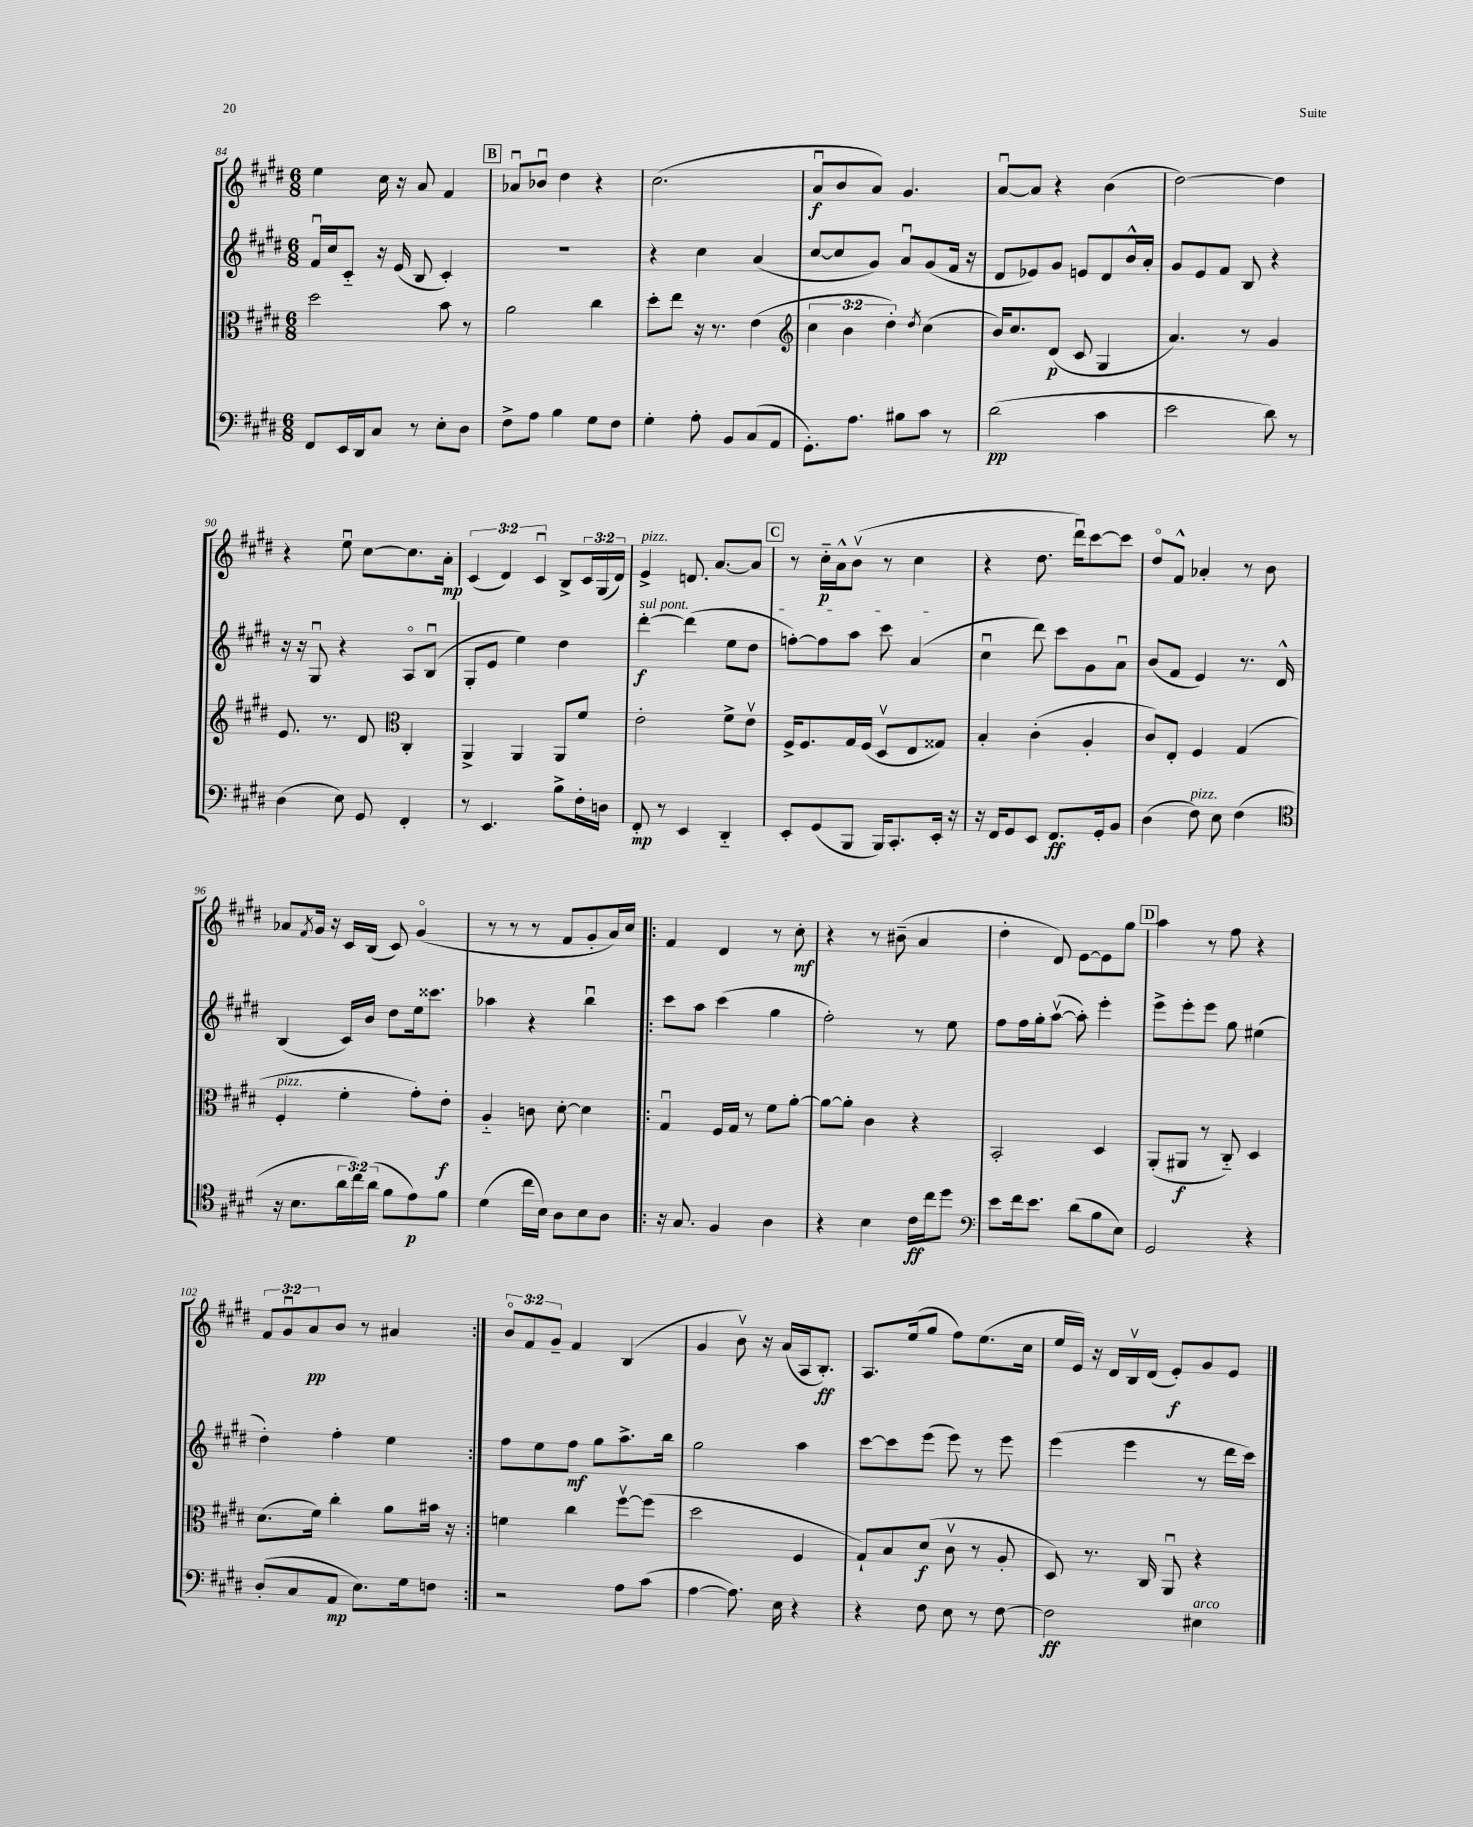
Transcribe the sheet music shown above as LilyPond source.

<<
\new StaffGroup <<
\new Staff = "s0" {
    \clef treble \key e \major \numericTimeSignature \time 6/8 \override Staff.TupletNumber.text = #tuplet-number::calc-fraction-text
    e''4 cis''16 r16 a'8 fis'4 |
    \mark \markup { \box "B" } aes'8\downbow bes'8\downbow dis''4 r4 |
    cis''2.( |
    a'8\downbow\f b'8 a'8) gis'4. |
    a'8~\downbow a'8 r4 b'4( |
    dis''2~) dis''4 |
    r4 e''8\downbow cis''8~ cis''8. a'16-.\mp |
    \tuplet 3/2 { cis'4( dis'4) cis'4\downbow } b8-> \tuplet 3/2 { cis'16 gis16( dis'16) } |
    e'4->^\markup { \italic "pizz." } d'8. a'8.~ a'8 |
    \mark \markup { \box "C" } r8 cis''16-_\p a'16-^ b'8\upbow( r8 cis''4 |
    r4 dis''8. dis'''16\downbow) cis'''8~ cis'''8 |
    dis''8\flageolet fis'8-^ aes'4-. r8 b'8 |
    aes'8 \acciaccatura { fis'8 } gis'16 r16 cis'16 b16( cis'8) gis'4\flageolet( |
    r8 r8 r8 fis'8 gis'8-. a'16) cis''16 |
    \repeat volta 2 { fis'4 dis'4 r8 cis''8-.\mf |
    r4 r8 bis'8--( a'4 |
    dis''4-. dis'8) e'8~ e'8 gis''8 |
    \mark \markup { \box "D" } a''4 r8 fis''8 r4 |
    \tuplet 3/2 { fis'8 gis'8\downbow a'8\pp } b'8 r8 ais'4 | }
    \tuplet 3/2 { b'8\flageolet fis'8 gis'8-- } fis'4 b4( |
    gis'4 b'8\upbow) r16 a'16( a16 b8.-.\ff) |
    a8. e''16( gis''8 fis''8) e''8.( cis''16 |
    e''16 e'16) r16 dis'16 b16\upbow dis'16( e'8-.\f) gis'8 e'8 \bar "|." |
}
\new Staff = "s1" {
    \clef treble \key e \major \numericTimeSignature \time 6/8
    fis'16\downbow cis''16 cis'8-_ r16 e'16( b8 cis'4-.) |
    \mark \markup { \box "B" } R2. |
    r4 cis''4 a'4( |
    cis''8~ cis''8 gis'8) a'8\downbow gis'8( fis'16 r16 |
    dis'8 ees'8) gis'8 e'8 dis'8 b'16-^ a'16-. |
    gis'8 e'8 fis'8 b8 r4 |
    r16 r16 gis8\downbow r4 a8\flageolet b8\downbow( |
    gis8-. e'8 e''4) dis''4 |
    \once \override TextSpanner.bound-details.left.text = \markup { \italic "sul pont." } dis'''4~-.\f\startTextSpan dis'''4( e''8 dis''8 |
    \mark \markup { \box "C" } f''8~-.) f''8 a''8 cis'''8 a'4\stopTextSpan( |
    cis''4\downbow dis'''8) cis'''8 gis'8 a'8\downbow |
    b'8( fis'8 e'4) r8. dis'16-^ |
    b4( cis'16) b'16 dis''8 e''16 cisis'''8. |
    aes''4 r4 b''4\downbow |
    \repeat volta 2 { cis'''8 a''8 cis'''4( gis''4 |
    fis''2-.) r8 e''8 |
    fis''8 fis''16 gis''16-. a''8~\upbow( a''8-.) e'''4-. |
    \mark \markup { \box "D" } e'''8-> e'''8-. e'''8 gis''8 eis''4( |
    dis''4-.) fis''4-. e''4 | }
    fis''8 e''8 fis''8\mf gis''8 a''8.-> b''16 |
    gis''2 a''4 |
    cis'''8~ cis'''8 e'''8( e'''8) r8 e'''8 |
    e'''4( e'''4 r8 dis'''16 cis'''16) \bar "|." |
}
\new Staff = "s2" {
    \clef alto \key e \major \numericTimeSignature \time 6/8 \override Staff.TupletNumber.text = #tuplet-number::calc-fraction-text
    dis''2 b'8 r8 |
    \mark \markup { \box "B" } a'2 cis''4 |
    dis''8-. e''8 r16 r8. e'4( |
    \clef treble \tuplet 3/2 { cis''4 b'4 dis''4-.) } \acciaccatura { dis''8 } cis''4( |
    b'16) cis''8. dis'8\p( cis'8 gis4 |
    a'4.) r8 gis'4 |
    e'8. r8. dis'8 \clef alto cis4-. |
    a,4-> a,4 a,8 fis'8 |
    e'2-. fis'8-> e'8\upbow |
    \mark \markup { \box "C" } fis16-> fis8. gis16 fis16( dis8\upbow e8 gisis8) |
    b4-. cis'4-.( a4-. |
    cis'8) e8-. fis4 gis4( |
    fis4-.^\markup { \italic "pizz." } fis'4-. gis'8-.) e'8-.\f |
    a4-_ c'8 dis'8~-. dis'4 |
    \repeat volta 2 { gis4\downbow fis16 gis16 r8 fis'8 a'8~-. |
    a'8~ a'8-. cis'4 r4 |
    b,2-. dis4 |
    \mark \markup { \box "D" } a,8-.( ais,8\f r8 cis8-_) dis4 |
    dis'8.( fis'16) cis''4-. a'8 bis'16 r16 | }
    f'4 cis''4 fis''8~\upbow fis''8( |
    dis''2 fis4 |
    gis8-!) b8 dis'8\f( cis'8\upbow r8 a8-. |
    dis8) r8. cis16 a,8\downbow r4 \bar "|." |
}
\new Staff = "s3" {
    \clef bass \key e \major \numericTimeSignature \time 6/8 \override Staff.TupletNumber.text = #tuplet-number::calc-fraction-text
    fis,8 e,16 dis,16 cis8 r8 e8-. dis8 |
    \mark \markup { \box "B" } fis8-> a8 b4 gis8 fis8 |
    gis4-. a8-. b,8 cis8( a,8 |
    gis,8.-.) a8. bis8 cis'8 r8 |
    dis'2\pp( cis'4 |
    e'2 dis'8) r8 |
    dis4( e8) gis,8 fis,4-. |
    r8 e,4. b8-> fis16-. d16 |
    fis,8-.\mp r8 e,4 dis,4-_ |
    \mark \markup { \box "C" } e,8-. gis,8( b,,8 b,,16) cis,8.-. e,16-. r16 |
    r16 fis,16 gis,8 e,8 fis,8.\ff gis,16-. b,8 |
    dis4( fis8^\markup { \italic "pizz." }) e8 fis4( |
    \clef tenor r16 b8. \tuplet 3/2 { a'16 cis''16) a'16( } fis'8 e'8\p) fis'8 |
    dis'4( cis''16 b16) a8 b8 a8 |
    \repeat volta 2 { r16 gis8. fis4 a4 |
    r4 b4 cis'16\ff cis''16 dis''8 |
    \clef bass e'8 fis'16 e'8. dis'8( b8 e8) |
    \mark \markup { \box "D" } gis,2 r4 |
    dis8-.( cis8 a,8\mp e8.) gis16 f8 | }
    r2 a8 cis'8( |
    a4~ a8.) e16 r4 |
    r4 fis8 e8 r8 fis8~ |
    fis2\ff eis4^\markup { \italic "arco" } \bar "|." |
}
>>
>>
\layout { \context { \Score currentBarNumber = #84 } }
